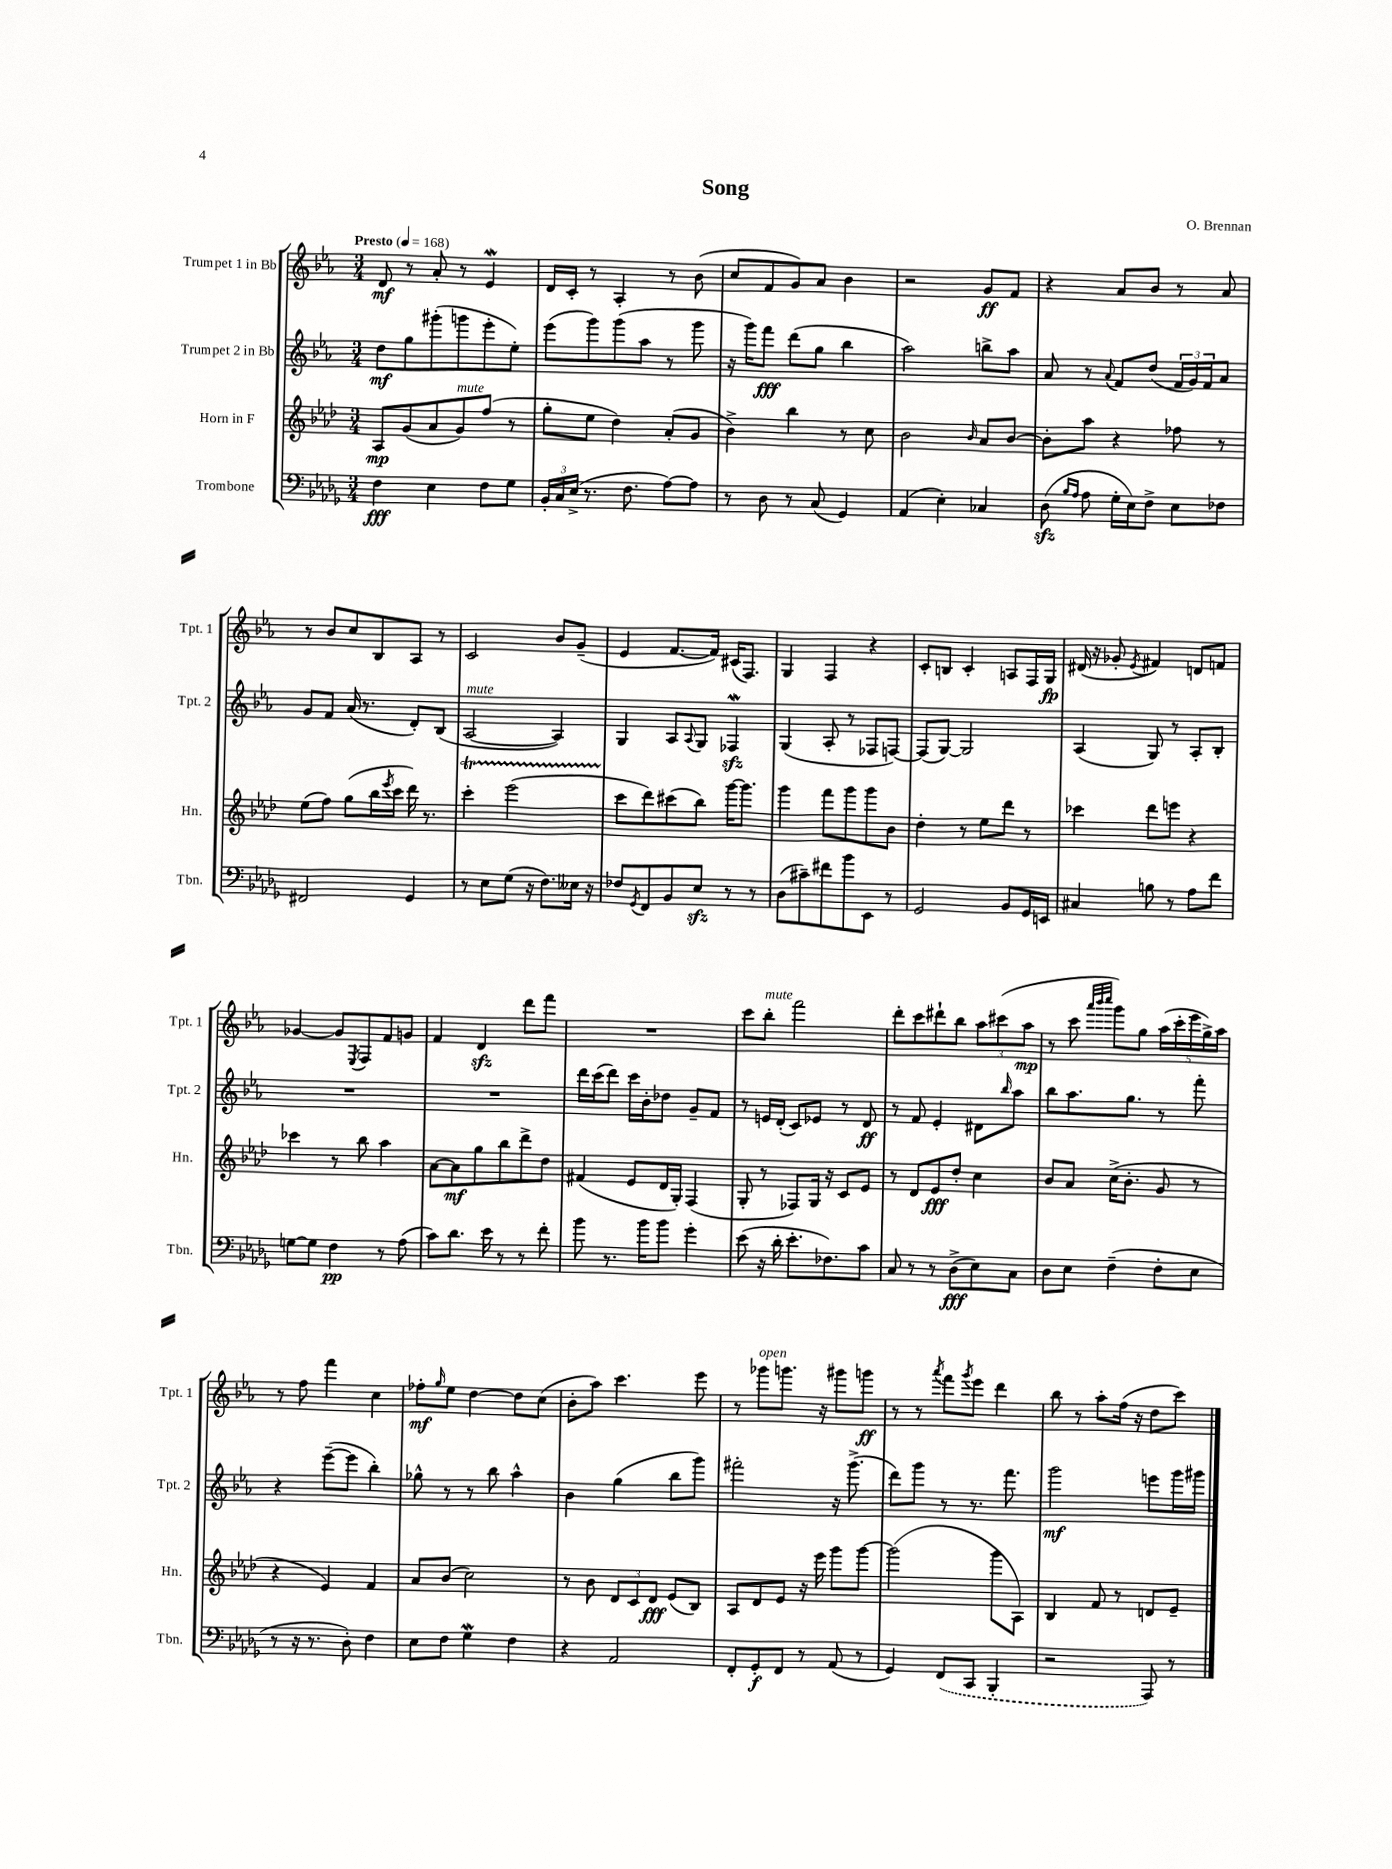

**kern	**dynam	**kern	**dynam	**kern	**dynam	**kern	**dynam
*part4	*part4	*part3	*part3	*part2	*part2	*part1	*part1
*staff4	*staff4	*staff3	*staff3	*staff2	*staff2	*staff1	*staff1
*I"Trombone	*	*I"Horn in F	*	*I"Trumpet 2 in Bb	*	*I"Trumpet 1 in Bb	*
*I'Tbn.	*	*I'Hn.	*	*I'Tpt. 2	*	*I'Tpt. 1	*
*clefF4	*	*clefG2	*	*clefG2	*	*clefG2	*
*k[b-e-a-d-g-]	*	*k[b-e-a-d-]	*	*k[b-e-a-]	*	*k[b-e-a-]	*
*M3/4	*	*M3/4	*	*M3/4	*	*M3/4	*
*MM168	*	*MM168	*	*MM168	*	*MM168	*
=1	=1	=1	=1	=1	=1	=1	=1
!	!	!	!	!	!	!LO:TX:a:B:t=Presto	!
4F\	fff	8A-/L	mp	8dd\L	mf	8d/	mf
.	.	(8g/	.	8gg\	.	8r	.
4E-\	.	8a-/	.	(8ggg#X'\	.	8a-'/	.
!	!	!LO:TX:a:i:t=mute	!	!	!	!	!
.	.	8g/)	.	8gggn\	.	8r	.
8F\L	.	(8ff/J	.	8eee-'\	.	4e-w/	.
8G-\J	.	8r	.	8ee-'\J)	.	.	.
=2	=2	=2	=2	=2	=2	=2	=2
24BB-'/LL	.	8gg'\L	.	(8eee-\L	.	16d/LL	.
24C/	.	.	.	.	.	.	.
.	.	.	.	.	.	16c'/JJ	.
(24E-^/JJ	.	.	.	.	.	.	.
8.r	.	8ee-\J	.	8ggg\)	.	8r	.
.	.	4dd-\)	.	(8ggg\	.	4A-'/	.
8.F\	.	.	.	.	.	.	.
.	.	.	.	8aa-\J	.	.	.
[8A-\L)	.	(8a-'/L	.	8r	.	8r	.
8A-\J]	.	8g/J	.	8ggg\	.	(8b-\	.
=3	=3	=3	=3	=3	=3	=3	=3
8r	.	4b-^\)	.	16r	.	8cc/L	.
.	.	.	.	16ggg\KL)	.	.	.
8D-\	.	.	.	8fff\J	fff	8f/	.
8r	.	4bb-\	.	(8ddd\L	.	8g/)	.
(8C/	.	.	.	8gg\J	.	8a-/J	.
4GG-/)	.	8r	.	4bb-\	.	4b-\	.
.	.	8cc\	.	.	.	.	.
=4	=4	=4	=4	=4	=4	=4	=4
(4AA-/	.	2b-\	.	2aa-\)	.	2r	.
4E-'\)	.	.	.	.	.	.	.
.	.	16qqb-/	.	.	.	.	.
4C-X/	.	8a-/L	.	8bbn^\L	.	8g/L	ff
.	.	[8b-/J	.	8aa-\J	.	8f/J	.
=5	=5	=5	=5	=5	=5	=5	=5
(8D-zz\	.	8b-'\L]	.	8a-/	.	4r	.
16qqB-/LL	.	.	.	.	.	.	.
16qqA-/JJ	.	.	.	.	.	.	.
8A-\	.	8aa-\J	.	8r	.	.	.
.	.	.	.	8qqa-/	.	.	.
16G-'\LL	.	4r	.	8f/L	.	8a-/L	.
16E-\J)	.	.	.	.	.	.	.
8F^\J	.	.	.	(8dd/J	.	8b-/J	.
8E-\L	.	8ff-X\	.	24f/LL	.	8r	.
.	.	.	.	24g/)	.	.	.
.	.	.	.	24f/J	.	.	.
8F-X\J	.	8r	.	8a-/J	.	8a-/	.
!!LO:LB:g=z
=6	=6	=6	=6	=6	=6	=6	=6
2FF#X/	.	(8ee-\L	.	8g/L	.	8r	.
.	.	8ff\J)	.	8f/J	.	8b-/L	.
.	.	(8gg\L	.	(16a-/	.	8cc/	.
.	.	.	.	8.r	.	.	.
.	.	16bb-\L	.	.	.	8B-/	.
.	.	8qeee-/	.	.	.	.	.
.	.	16ccc\JJ	.	.	.	.	.
4GG-/	.	16ddd-\)	.	8d'/L)	.	8A-/J	.
.	.	8.r	.	.	.	.	.
.	.	.	.	(8B-/J	.	8r	.
=7	=7	=7	=7	=7	=7	=7	=7
!	!	!	!	!LO:TX:a:i:t=mute	!	!	!
8r	.	4ccct'\	.	[2A-/	.	2c/	.
8E-\L	.	.	.	.	.	.	.
(8G-\J	.	(2eee-TTT\	.	.	.	.	.
16r	.	.	.	.	.	.	.
8.F\L)	.	.	.	.	.	.	.
.	.	.	.	4A-/])	.	8b-/L	.
16E--X\Jk	.	.	.	.	.	(8g~/J	.
16r	.	.	.	.	.	.	.
=8	=8	=8	=8	=8	=8	=8	=8
8F-X/L	.	8ccc\L	.	4G/	.	4e-/	.
8qGG-/	.	.	.	.	.	.	.
8FF/	.	8ddd-\)	.	.	.	.	.
8BB-/	.	(8ccc#X\	.	8A-/L	.	[8.f/L	.
.	.	.	.	8qqA-/	.	.	.
8E-zz/J	.	8bb-\J)	.	8G/J	.	.	.
.	.	.	.	.	.	16f/Jk])	.
8r	.	[16ggg\KL	.	4F-Xzzw/	.	(16c#X/KL	.
.	.	8.ggg\J]	.	.	.	8.F/J)	.
8r	.	.	.	.	.	.	.
=9	=9	=9	=9	=9	=9	=9	=9
(8D-\L	.	4ggg\	.	(4G/	.	4G/	.
8c#X~\)	.	.	.	.	.	.	.
8f#X\	.	8fff\L	.	8A-'/	.	4F/	.
8b-\	.	8ggg\	.	8r	.	.	.
8EE-\J	.	8ggg\	.	8F-X/L	.	4r	.
8r	.	8b-\J	.	[8Fn/J)	.	.	.
=10	=10	=10	=10	=10	=10	=10	=10
2GG-/	.	4dd-'\	.	(8F/L]	.	8c'/L	.
.	.	.	.	[8G/J)	.	8Bn/J	.
.	.	8r	.	2G/]	.	4c'/	.
.	.	8ee-\L	.	.	.	.	.
8BB-/L	.	8ddd-\J	.	.	.	8An/L	.
16GG-/L	.	8r	.	.	.	16F/L	.
16EEn/JJ	.	.	.	.	.	16G/JJ	fp
=11	=11	=11	=11	=11	=11	=11	=11
4C#X/	.	4ccc-X\	.	(4A-/	.	(16d#X/	.
.	.	.	.	.	.	16r	.
.	.	.	.	.	.	8g-X'/	.
.	.	.	.	.	.	8qe-/	.
8Bn\	.	8ddd-\L	.	8G/)	.	4f#X/)	.
8r	.	8eeen\J	.	8r	.	.	.
8A-\L	.	4r	.	8A-'/L	.	8dn/L	.
8f\J	.	.	.	8B-'/J	.	8fn/J	.
!!LO:LB:g=z
=12	=12	=12	=12	=12	=12	=12	=12
[8Gn\L	.	4ccc-X\	.	2.r	.	[4g-X/	.
8G\J]	.	.	.	.	.	.	.
4F\	pp	8r	.	.	.	8g-/L]	.
.	.	.	.	.	.	8qE-/	.
.	.	8bb-\	.	.	.	8F/	.
8r	.	4aa-\	.	.	.	8f/	.
(8A-\	.	.	.	.	.	8gn/J	.
=13	=13	=13	=13	=13	=13	=13	=13
8c\L)	.	[8a-\L	.	2.r	.	4f/	.
8.d-\J	.	8a-\]	mf	.	.	.	.
.	.	8gg\	.	.	.	4dzz/	.
16e-\	.	.	.	.	.	.	.
8r	.	8bb-\	.	.	.	.	.
8r	.	8ddd-^\	.	.	.	8ddd\L	.
8f'\	.	8dd-\J	.	.	.	8fff\J	.
=14	=14	=14	=14	=14	=14	=14	=14
8b-\	.	(4f#X/	.	16ddd\LL	.	2.r	.
.	.	.	.	(16ccc\J	.	.	.
8.r	.	.	.	8ddd\J)	.	.	.
.	.	8e-/L	.	16ccc\LL	.	.	.
16b-\KL	.	.	.	16b-'\J	.	.	.
8b-\J	.	16d-/L	.	8dd-X\J	.	.	.
.	.	16G'/JJ)	.	.	.	.	.
4g-'\	.	(4F/	.	8g~/L	.	.	.
.	.	.	.	8f/J	.	.	.
=15	=15	=15	=15	=15	=15	=15	=15
(8e-\	.	8G'/	.	8r	.	8ccc\L	.
!	!	!	!	!	!	!LO:TX:a:i:t=mute	!
16r	.	8r	.	16en/LL	.	8bb-'\J	.
16d-'\	.	.	.	(16d'/JJ	.	.	.
8.e-'\L	.	8F-X/L)	.	8c/L)	.	2fff\	.
.	.	16G/Jk	.	8e-X/J	.	.	.
8.F-X\)	.	16r	.	.	.	.	.
.	.	8c/L	.	8r	.	.	.
8c\J	.	8e-/J	.	8d/	ff	.	.
=16	=16	=16	=16	=16	=16	=16	=16
8C/	.	8r	.	8r	.	8ddd'\L	.
8r	.	8d-/L	.	8f/	.	8ccc\	.
8r	.	8e-/	fff	4e-'/	.	8ddd#X`\	.
(8D-^\L	fff	8dd-'/J	.	.	.	8bb-\J	.
8E-\)	.	4cc\	.	8d#X\L	.	12aa-\L	.
.	.	.	.	.	.	(12ccc#X\	.
.	.	.	.	16qqbb-/	.	.	.
8C\J	.	.	.	8aa-\J	.	.	.
.	.	.	.	.	.	12aa-\J	mp
=17	=17	=17	=17	=17	=17	=17	=17
8D-\L	.	8b-/L	.	8bb-\L	.	8r	.
8E-\J	.	8a-/J	.	8.aa-\	.	8ccc\	.
.	.	.	.	.	.	32qqaaa-/LLL	.
.	.	.	.	.	.	32qqbbb-/	.
.	.	.	.	.	.	32qqcccc/JJJ	.
(4F~\	.	(16cc^\KL	.	.	.	8ggg\L)	.
.	.	8.b-'\J	.	8.gg\J	.	.	.
.	.	.	.	.	.	8gg\J	.
8F'\L	.	8g/	.	8r	.	(20aa-\LL	.
.	.	.	.	.	.	20ccc'\	.
.	.	.	.	.	.	20eee-\	.
8E-\J	.	8r	.	8fff'\	.	.	.
.	.	.	.	.	.	20gg^\)	.
.	.	.	.	.	.	20aa-\JJ	.
!!LO:LB:g=z
=18	=18	=18	=18	=18	=18	=18	=18
8r	.	4r	.	4r	.	8r	.
16r	.	.	.	.	.	8ff\	.
8.r	.	.	.	.	.	.	.
.	.	4e-/)	.	([8eee-~\L	.	4fff\	.
8D-'\)	.	.	.	8eee-\J]	.	.	.
4F\	.	4f/	.	4bb-'\)	.	4cc\	.
=19	=19	=19	=19	=19	=19	=19	=19
8E-\L	.	8a-/L	.	8gg-X^^\	.	8ff-X'\L	mf
.	.	.	.	.	.	16qqgg/	.
8F\J	.	(8b-/J	.	8r	.	8ee-\J	.
4G-w\	.	2cc\)	.	8r	.	[4dd\	.
.	.	.	.	8bb-\	.	.	.
4F\	.	.	.	4aa-^^\	.	8dd\L]	.
.	.	.	.	.	.	(8cc\J	.
=20	=20	=20	=20	=20	=20	=20	=20
4r	.	8r	.	4b-\	.	8b-'\L	.
.	.	8b-\	.	.	.	8aa-\J)	.
2AA-/	.	12d-/L	.	(4gg\	.	4.ccc\	.
.	.	12c/	.	.	.	.	.
.	.	12d-/J	fff	.	.	.	.
.	.	(8e-/L	.	8bb-\L	.	.	.
.	.	8B-/J)	.	8ggg\J)	.	8eee-\	.
=21	=21	=21	=21	=21	=21	=21	=21
8FF'/L	.	8A-/L	.	2fff#X'\	.	8r	.
!	!	!	!	!	!	!LO:TX:a:i:t=open	!
8GG-'/	f	8d-/	.	.	.	8ggg-X\L	.
8FF/J	.	8e-/J	.	.	.	8.gggn\J	.
8r	.	16r	.	.	.	.	.
.	.	16eee-\	.	.	.	16r	.
(8AA-/	.	8ggg\L	.	16r	.	8ggg#X\L	.
.	.	.	.	(8.ggg^\	.	.	.
8r	.	[8ggg\J	.	.	.	8gggn\J	ff
=22	=22	=22	=22	=22	=22	=22	=22
4GG-/)	.	(2ggg\]	.	8ddd\L)	.	8r	.
.	.	.	.	8ggg\J	.	8r	.
.	.	.	.	.	.	8qaaa-/	.
(8FF/L	.	.	.	8r	.	8fff\L	.
.	.	.	.	.	.	8qggg/	.
8CC/J	.	.	.	8.r	.	8eee-\J	.
4BBB-'/	.	8ggg\L	.	.	.	4ddd\	.
.	.	.	.	8.fff\	.	.	.
.	.	8A-\J)	.	.	.	.	.
=23	=23	=23	=23	=23	=23	=23	=23
2r	.	4B-/	.	2ggg\	mf	8bb-\	.
.	.	.	.	.	.	8r	.
.	.	8f/	.	.	.	8aa-'\L	.
.	.	8r	.	.	.	(16ff\Jk	.
.	.	.	.	.	.	16r	.
8AAA-/)	.	8dn/L	.	8eeen\L	.	8dd\L	.
8r	.	8e-~/J	.	16ggg\L	.	8ccc\J)	.
.	.	.	.	16ggg#X\JJ	.	.	.
==	==	==	==	==	==	==	==
*-	*-	*-	*-	*-	*-	*-	*-
